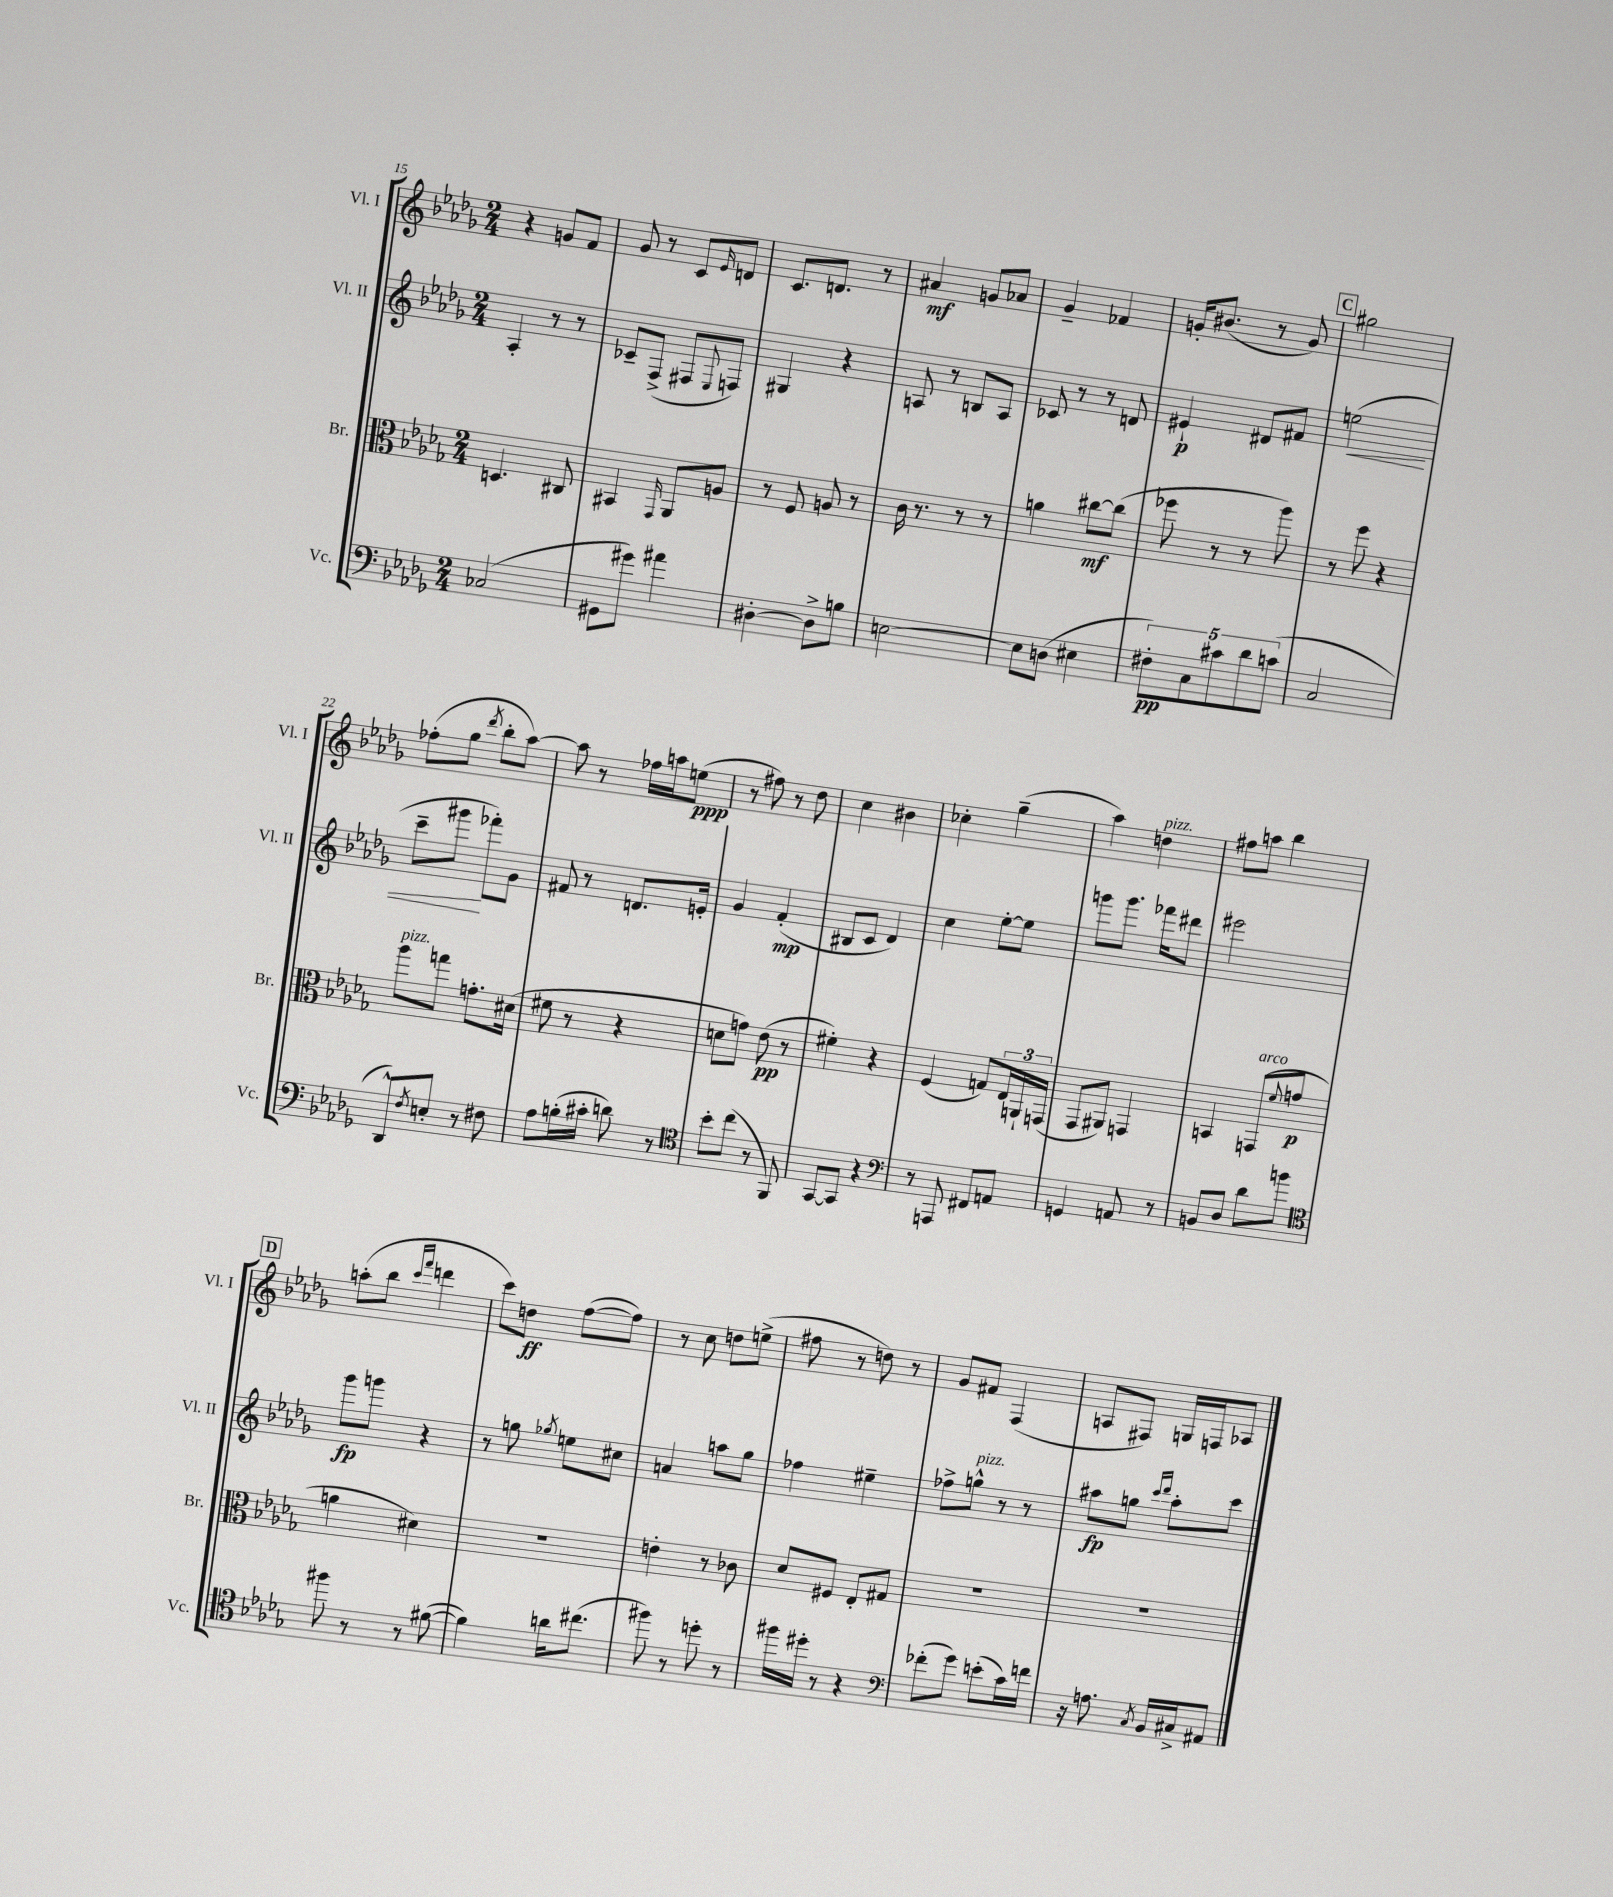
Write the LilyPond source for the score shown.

<<
\new StaffGroup <<
\new Staff = "s0" \with { instrumentName = "Vl. I" shortInstrumentName = "Vl. I" } {
    \clef treble \key des \major \numericTimeSignature \time 2/4
    r4 g'8 f'8 |
    ges'8 r8 c'8 \grace { ees'16 } d'8 |
    c'8. d'8. r8 |
    ais'4\mf g'8 aes'8 |
    ges'4-- fes'4 |
    g'16-. bis'8.( r8 g'8) |
    \mark \markup { \box "C" } gis''2 |
    fes''8-.( ges''8 \acciaccatura { des'''8 } bes''8-. aes''8~) |
    aes''8 r8 fes''16 a''16 e''8\ppp( |
    r8 fis''8) r8 des''8 |
    c''4 bis'4 |
    ces''4-. ges''4--( |
    aes''4) d''4^\markup { \italic "pizz." } |
    fis''8 a''8 bes''4 |
    \mark \markup { \box "D" } a''8-.( bes''8 \grace { c'''16 f'''16 } d'''4 |
    c'''8) d''8\ff f''8~( f''8) |
    r8 c''8 d''8 e''8->( |
    fis''8 r8 d''8) r8 |
    ges'8 fis'8 f4( |
    a8 fis8) g16 f16 aes8 \bar "|." |
}
\new Staff = "s1" \with { instrumentName = "Vl. II" shortInstrumentName = "Vl. II" } {
    \clef treble \key des \major \numericTimeSignature \time 2/4
    aes4-. r8 r8 |
    ces'8-- f8->( fis8 \appoggiatura { ees8 } f8) |
    gis4 r4 |
    a8 r8 b8 a8 |
    ces'8 r8 r8 d'8 |
    eis'4-!\p dis'8 fis'8 |
    \mark \markup { \box "C" } e''2\<( |
    c'''8-- gis'''8\! fes'''8-.) ges'8 |
    fis'8 r8 d'8. e'16-. |
    ges'4 f'4-.\mp( |
    bis8 c'8 des'4) |
    c''4 ees''8~-. ees''8 |
    g'''8 g'''8. fes'''16 dis'''8 |
    eis'''2 |
    \mark \markup { \box "D" } ges'''8\fp g'''8 r4 |
    r8 g''8 \acciaccatura { ges''8 } e''8 cis''8 |
    a'4 a''8 ges''8 |
    fes''4 eis''4-- |
    fes''8-> g''8-^^\markup { \italic "pizz." } r8 r8 |
    ais''8\fp g''8 \grace { c'''16 des'''16 } ais''8-. c'''8 \bar "|." |
}
\new Staff = "s2" \with { instrumentName = "Br." shortInstrumentName = "Br." } {
    \clef alto \key des \major \numericTimeSignature \time 2/4
    d4. cis8 |
    bis,4 \grace { ges,16 } aes,8 a8 |
    r8 f8 a8 r8 |
    c'16 r8. r8 r8 |
    a'4 cis''8~\mf cis''8( |
    fes''8 r8 r8 aes''8) |
    \mark \markup { \box "C" } r8 f''8 r4 |
    aes''8^\markup { \italic "pizz." } g''8 g'8.-. dis'16( |
    fis'8 r8 r4 |
    d'8 g'8) ees'8\pp( r8 |
    fis'4-.) r4 |
    f4( g8) \tuplet 3/2 { ees16 a,16-! g,16( } |
    ges,8 ais,8) g,4 |
    b,4 g,8^\markup { \italic "arco" }( \appoggiatura { f'8 } g'8\p |
    \mark \markup { \box "D" } a'4 dis'4) |
    r2 |
    e'4-. r8 ces'8 |
    des'8 fis8 ees8-. gis8 |
    R2 |
    R2 \bar "|." |
}
\new Staff = "s3" \with { instrumentName = "Vc." shortInstrumentName = "Vc." } {
    \clef bass \key des \major \numericTimeSignature \time 2/4
    ces2( |
    gis,8 gis'8) ais'4 |
    dis4~-. dis8-> b8 |
    e2~ |
    e8 d8( eis4 |
    \tuplet 5/4 { fis8-.\pp) c8 cis'8 des'8 c'8( } |
    \mark \markup { \box "C" } c2 |
    des,8-^) \acciaccatura { f8 } e8-. r8 fis8 |
    aes8 b16-.( cis'16-. d'8) r8 |
    \clef tenor bes'8-. c''8( r8 f,8) |
    ges,8~ ges,8 r4 |
    \clef bass r8 a,,8 fis,8 a,8 |
    g,4 a,8 r8 |
    b,8 des8 des'8 b'8 |
    \mark \markup { \box "D" } \clef tenor fis''8 r8 r8 fis'8~( |
    fis'4) a'16 cis''8.( |
    fis''8) r8 d''8-. r8 |
    fis''16 dis''16-. r8 r4 |
    \clef bass fes'8-.( ges'8) e'8-.( c'16) f'16 |
    r16 a8. \acciaccatura { c8 } bes,16 cis16-> ais,8 \bar "|." |
}
>>
>>
\layout { \context { \Score currentBarNumber = #15 } }
